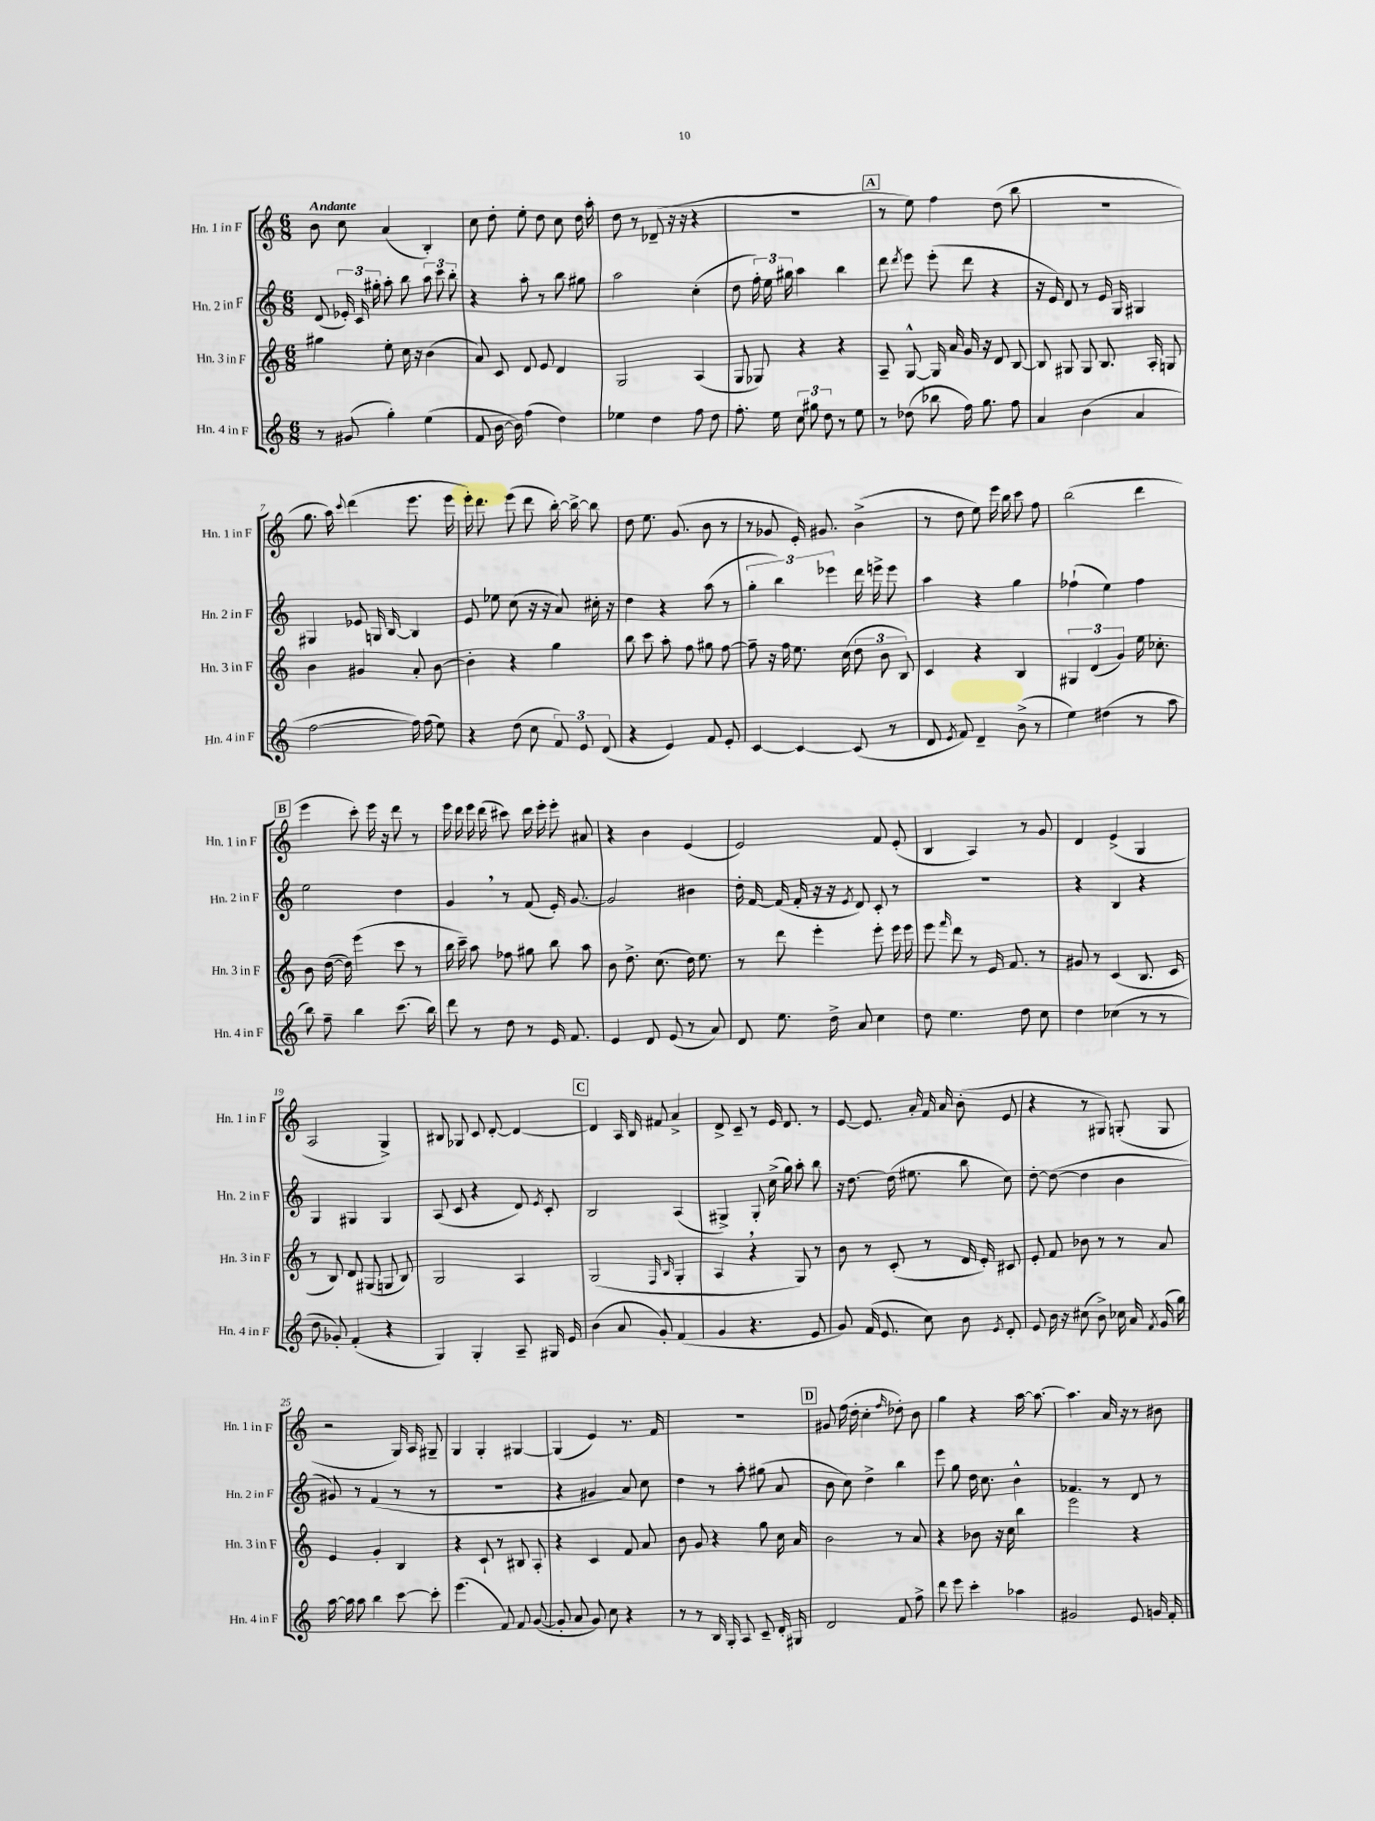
<<
\new StaffGroup <<
\new Staff = "s0" \with { instrumentName = "Hn. 1 in F" shortInstrumentName = "Hn. 1 in F" } {
    \clef treble \key c \major \numericTimeSignature \time 6/8 \tempo "Andante"
    \autoBeamOff b'8 c''8 a'4( b4-.) |
    c''8 d''8-. e''8-. d''8 c''8 d''16 a''16-. |
    d''8 r8 des'8--( r16 r16 r4 |
    R2. |
    \mark \markup { \box "A" } r8 e''8) f''4 d''8( b''8 |
    R2. |
    g''8. a''16) \appoggiatura { c'''8 } d'''4( e'''8. e'''16 |
    e'''16-.) d'''8. e'''8( d'''8 b''16~-.) b''16~-> b''8 |
    d''8 e''8. g'8.( b'8 r8 |
    r8 ges'8 e'16-.) gis'8. b'4->( |
    r8 d''8 e''8) e'''16 b''16 c'''8 f''8 |
    b''2( d'''4 |
    \mark \markup { \box "B" } e'''4 c'''8-.) e'''16 r16 d'''8 r8 |
    e'''16 d'''16 e'''16 d'''16( cis'''8) d'''16 e'''16-. e'''8-. ais'8 |
    r4 b'4 e'4( |
    e'2) f'8 e'8-.( |
    b4 a4) r8 g'8 |
    d'4 e'4->( g4 |
    a2 g4->) |
    bis8 ges8 c'8 d'8~-. d'4~ |
    \mark \markup { \box "C" } d'4 a16 b16 fis'8 a'4-> |
    d'8-> c'8-- r8 e'16 d'8. r8 |
    e'8~ e'8. a'16-. f'16 a'16 b'8-.( e'8 |
    r4 r8 gis8) g8-.( g8 |
    r2 g16) a16 gis8-- |
    g4 g4-. gis4~ |
    gis4( e'4) r8. f'16 |
    R2. |
    \mark \markup { \box "D" } gis'8 f''16( d''16-. c''4-. \grace { f''16 } des''8-.) b'8 |
    g''4 r4 a''16~ a''8.~ |
    a''4. a'16 r16 r8 bis'8 \bar "|." |
}
\new Staff = "s1" \with { instrumentName = "Hn. 2 in F" shortInstrumentName = "Hn. 2 in F" } {
    \clef treble \key c \major \numericTimeSignature \time 6/8
    \autoBeamOff d'8( \tuplet 3/2 { ees'16-.) c'16 gis''16-. } a''8-. b''8 \tuplet 3/2 { a''8 c'''8 b''8-. } |
    r4 a''8-. r8 b''8 gis''8 |
    a''2 c''4-.( |
    d''8 \tuplet 3/2 { f''16-.) e''16 gis''16 } a''4 b''4 |
    \mark \markup { \box "A" } d'''8 \acciaccatura { d'''8 } e'''8 e'''8-.( d'''8 r4 |
    r16 e'16) d'8 r8 e'16 g16 gis4 |
    gis4 ees'8 g16 b16~ b4 |
    e'8 ees''8 c''8( r16 r16 a'8) cis''16-. r16 |
    d''4 r4 a''8( r8 |
    \tuplet 3/2 { g''4-. b''4) ees'''4 } d'''16 e'''16-> e'''8 |
    a''4 r4 g''4 |
    fes''4-!( e''4) fes''4 |
    \mark \markup { \box "B" } e''2 d''4 |
    g'4 \breathe r8 f'8( e'16-.) g'8.~ |
    g'2 bis'4 |
    d''16-. f'16~ f'16( f'16-. r16 r16 \acciaccatura { e'8 } d'8) c'8-. r8 |
    R2. |
    r4 b4 r4 |
    g4 gis4 gis4 |
    a8( c'8 r4 d'8) \acciaccatura { e'8 } c'8-. |
    \mark \markup { \box "C" } b2 a4( |
    gis4->) gis8-. c''16->( g''16) a''8-. b''8 |
    r16 d''8.~ d''16( eis''8. b''8 c''8) |
    d''8~-. d''8~( d''4 b'4 |
    gis'8) r8 f'4( r8 r8 |
    R2. |
    r4 gis'4 a'8) c''8 |
    d''4 r8 a''8-. gis''8( a'8 |
    \mark \markup { \box "D" } b'8 c''8) d''4-> b''4 |
    e'''8 g''8 d''16 c''8. b'4-^ |
    fes'4. r8 d'8 r8 \bar "|." |
}
\new Staff = "s2" \with { instrumentName = "Hn. 3 in F" shortInstrumentName = "Hn. 3 in F" } {
    \clef treble \key c \major \numericTimeSignature \time 6/8
    \autoBeamOff gis''4 e''8-. c''16 r16 b'4( |
    a'8) c'8 d'8 e'8 d'4 |
    g2 a4( |
    g8 ges8) r4 r4 |
    \mark \markup { \box "A" } a8-- g8~-^ g16 a'16 g'16 r16 d'8 b8~ |
    b8 gis8 gis8 b8. a16-. g8 |
    b'4 gis'4 a'8-. b'8~ |
    b'4-. r4 g''4 |
    b''8 c'''8 a''8-. f''8 gis''8 f''8~ |
    f''8-- r16 f''16 e''8. c''16( \tuplet 3/2 { d''8 b'8 b8) } |
    c'4 r4 b4 |
    \tuplet 3/2 { gis4 d'4( g'4) } e''16 ces''8.-. |
    \mark \markup { \box "B" } b'8 d''16~( d''16) e'''4( c'''8 r8 |
    b''16 c'''16--) a''8 fes''8 gis''8 b''8 a''8 |
    b'8 d''8.-> c''8.( d''16) e''8. |
    r8 d'''8 e'''4-. e'''8-. e'''16 e'''16 |
    e'''8 \grace { f'''16 } d'''8 r8 e'16 f'8. r8 |
    gis'8 r8 c'4( b8. c'16 |
    r8 b8) d'8 gis8( g8 b8) |
    g2 a4 |
    \mark \markup { \box "C" } g2( \grace { f16 b16 } g4-. |
    a4 \breathe r4 g8) r8 |
    b'8 r8 c'8-.( r8 d'16 e'16-.) cis'8 |
    e'8-. f'8 bes'8 r8 r8 a'8 |
    e'4 g'4-. b4 |
    r4 c'8-! r8 bis8 a8-. |
    r4 c'4 f'8 a'8 |
    b'8 g'8 r4 g''8 c''16 a'16 |
    \mark \markup { \box "D" } b'2 r8 a'8 |
    r4 bes'8 r16 c''16 b''4 |
    e'''2 r4 \bar "|." |
}
\new Staff = "s3" \with { instrumentName = "Hn. 4 in F" shortInstrumentName = "Hn. 4 in F" } {
    \clef treble \key c \major \numericTimeSignature \time 6/8
    \autoBeamOff r8 gis'8( g''4-.) e''4( |
    f'8 b'16~ b'16) f''4( d''4) |
    ees''4 d''4 f''8 d''8 |
    f''8.-. e''16 \tuplet 3/2 { c''8 gis''8 d''8 } r8 e''8 |
    \mark \markup { \box "A" } r8 des''8( bes''8 f''16) g''8. f''8 |
    a'4 b'4( a'4 |
    f''2~ f''16) f''16( e''8) |
    r4 d''8( c''8 \tuplet 3/2 { f'8) e'8 d'8( } |
    r4 e'4) f'8 e'8-. |
    c'4~ c'4~ c'8( r8 |
    d'8 \acciaccatura { e'8 } f'8) d'4-- b'8->( r8 |
    e''4) dis''4( r8 a''8 |
    \mark \markup { \box "B" } b''8) f''8-- b''4 c'''8.( b''16) |
    d'''8 r8 d''8 r8 e'16 f'8. |
    e'4 d'8 e'8( r8 a'8) |
    d'8 e''8. d''16-> a'8 c''4 |
    d''8 e''4. d''8 c''8 |
    d''4 ces''4( r8 r8 |
    d''8 ges'8-.) f'4-.( r4 |
    g4) g4-. a8-- gis16 e'16 |
    \mark \markup { \box "C" } b'4( a'8 g'8-.) f'4( |
    g'4 r4. e'8 |
    g'8) f'16( e'8. c''8) b'8 \acciaccatura { e'8 } d'8-. |
    e'8 b'16 r16 cis''8( b'8->) ces''16 a'16 \acciaccatura { f'8 } g'16( g''16) |
    a''16~ a''16 a''8 b''4 c'''8~ c'''8-. |
    e'''4.( f'8) f'8 g'8~( |
    g'8-. a'8 g'8) c''8 r4 |
    r8 r8 b16 g16-. a8 c'8-- d'16-. gis16 |
    \mark \markup { \box "D" } d'2 f'8 f''8-> |
    d'''8 e'''8 c'''4-. aes''4 |
    gis'2 e'8 g'16 f'16-. \bar "|." |
}
>>
>>
